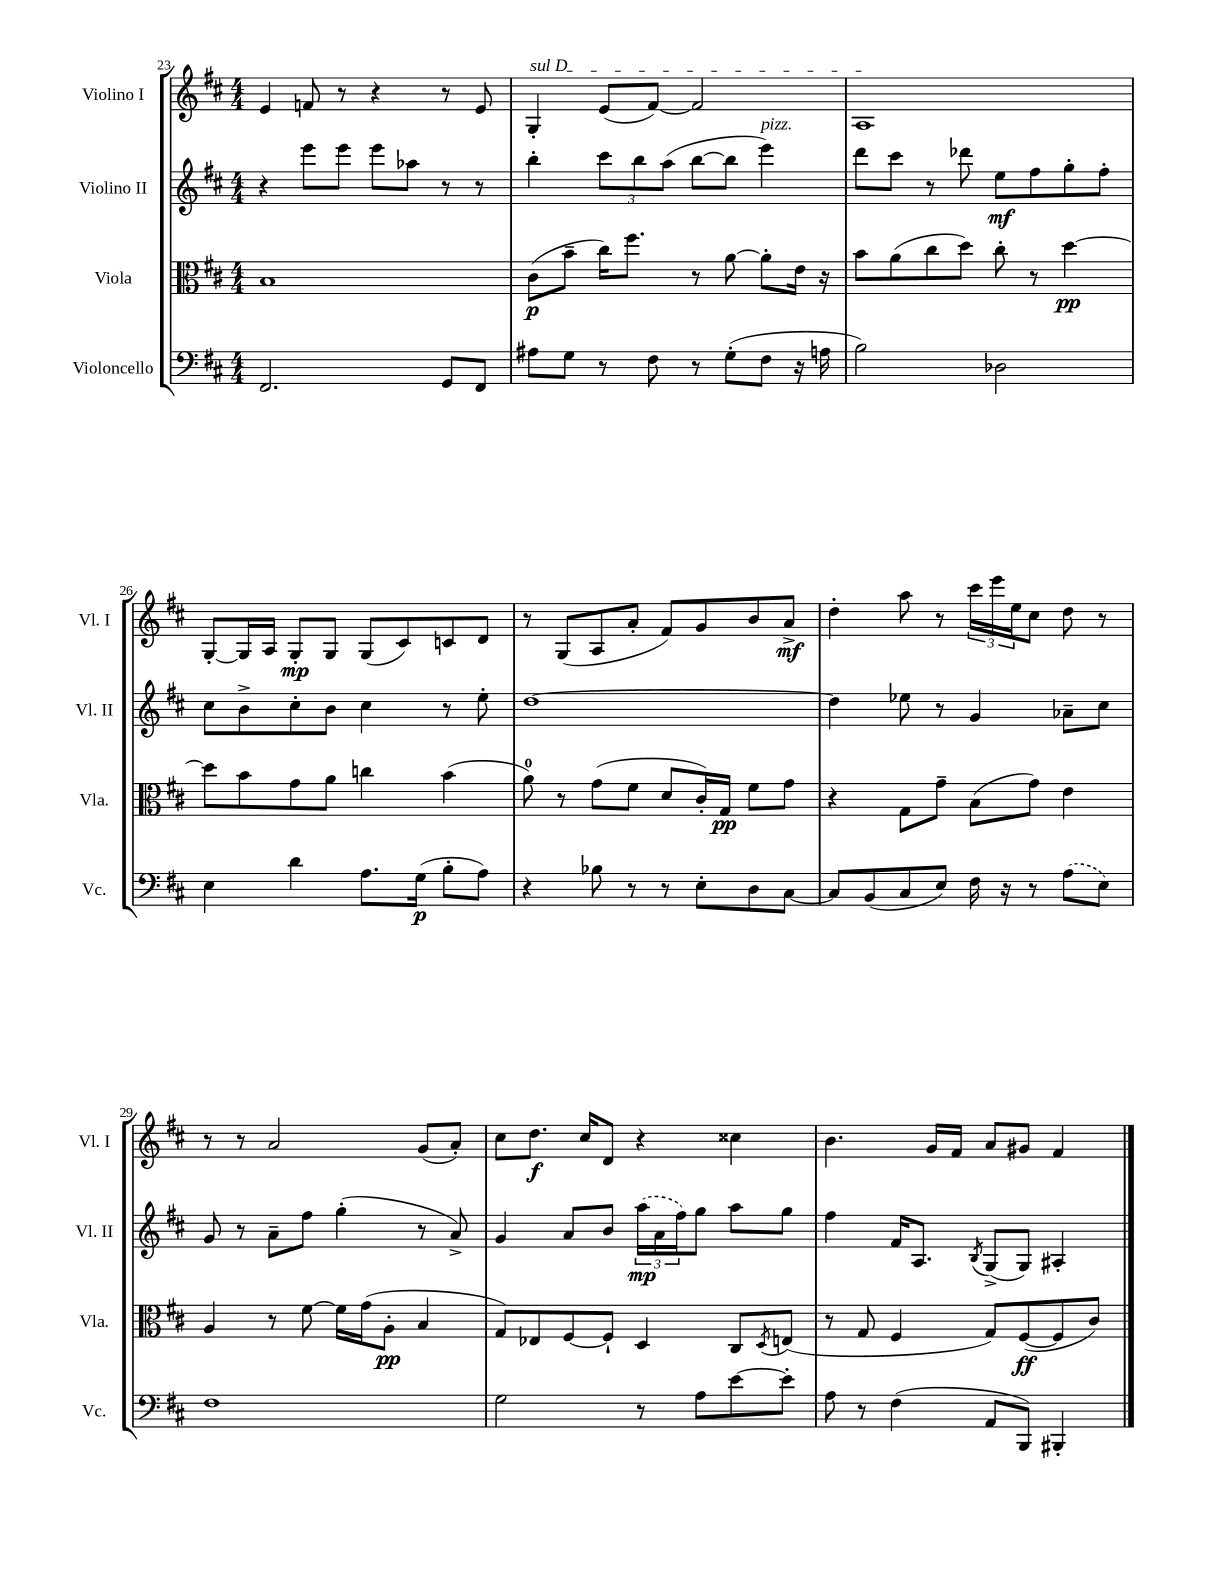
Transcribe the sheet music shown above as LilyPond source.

<<
\new StaffGroup <<
\new Staff = "s0" \with { instrumentName = "Violino I" shortInstrumentName = "Vl. I" } {
    \clef treble \key d \major \numericTimeSignature \time 4/4
    e'4 f'8 r8 r4 r8 e'8 |
    \once \override TextSpanner.bound-details.left.text = \markup { \italic "sul D" } g4-.\startTextSpan e'8( fis'8~) fis'2 |
    a1\stopTextSpan |
    g8~-. g16 a16 g8-.\mp g8 g8( cis'8) c'8 d'8 |
    r8 g8( a8 a'8-. fis'8) g'8 b'8 a'8->\mf |
    d''4-. a''8 r8 \tuplet 3/2 { cis'''16 e'''16 e''16 } cis''8 d''8 r8 |
    r8 r8 a'2 g'8( a'8-.) |
    cis''8 d''8.\f cis''16 d'8 r4 cisis''4 |
    b'4. g'16 fis'16 a'8 gis'8 fis'4 \bar "|." |
}
\new Staff = "s1" \with { instrumentName = "Violino II" shortInstrumentName = "Vl. II" } {
    \clef treble \key d \major \numericTimeSignature \time 4/4
    r4 e'''8 e'''8 e'''8 aes''8 r8 r8 |
    b''4-. \tuplet 3/2 { cis'''8 b''8 a''8( } b''8~ b''8 e'''4^\markup { \italic "pizz." }) |
    d'''8 cis'''8 r8 des'''8 e''8\mf fis''8 g''8-. fis''8-. |
    cis''8 b'8-> cis''8-. b'8 cis''4 r8 e''8-. |
    d''1~ |
    d''4 ees''8 r8 g'4 aes'8-- cis''8 |
    g'8 r8 a'8-- fis''8 g''4-.( r8 a'8->) |
    g'4 a'8 b'8 \tuplet 3/2 { \once \slurDashed a''16\mp( a'16 fis''16) } g''8 a''8 g''8 |
    fis''4 fis'16 a8. \acciaccatura { b8 } g8->( g8) ais4-. \bar "|." |
}
\new Staff = "s2" \with { instrumentName = "Viola" shortInstrumentName = "Vla." } {
    \clef alto \key d \major \numericTimeSignature \time 4/4
    b1 |
    cis'8\p( b'8-- cis''16) fis''8. r8 a'8~ a'8-. e'16 r16 |
    b'8 a'8( cis''8 d''8) cis''8-. r8 d''4~\pp |
    d''8 b'8 g'8 a'8 c''4 b'4( |
    a'8-0) r8 g'8( fis'8 d'8 cis'16-.) g16\pp fis'8 g'8 |
    r4 g8 g'8-- b8( g'8) e'4 |
    a4 r8 fis'8~ fis'16 g'16( a8-.\pp b4 |
    g8) ees8 fis8~ fis8-! d4 cis8 \acciaccatura { d8 } e8( |
    r8 g8 fis4 g8) fis8~\ff( fis8 cis'8) \bar "|." |
}
\new Staff = "s3" \with { instrumentName = "Violoncello" shortInstrumentName = "Vc." } {
    \clef bass \key d \major \numericTimeSignature \time 4/4
    fis,2. g,8 fis,8 |
    ais8 g8 r8 fis8 r8 g8-.( fis8 r16 a16 |
    b2) des2 |
    e4 d'4 a8. g16\p( b8-. a8) |
    r4 bes8 r8 r8 e8-. d8 cis8~ |
    cis8 b,8( cis8 e8) fis16 r16 r8 \once \slurDashed a8( e8) |
    fis1 |
    g2 r8 a8 e'8~ e'8-. |
    a8 r8 fis4( a,8 b,,8) bis,,4-. \bar "|." |
}
>>
>>
\layout { \context { \Score currentBarNumber = #23 } }
